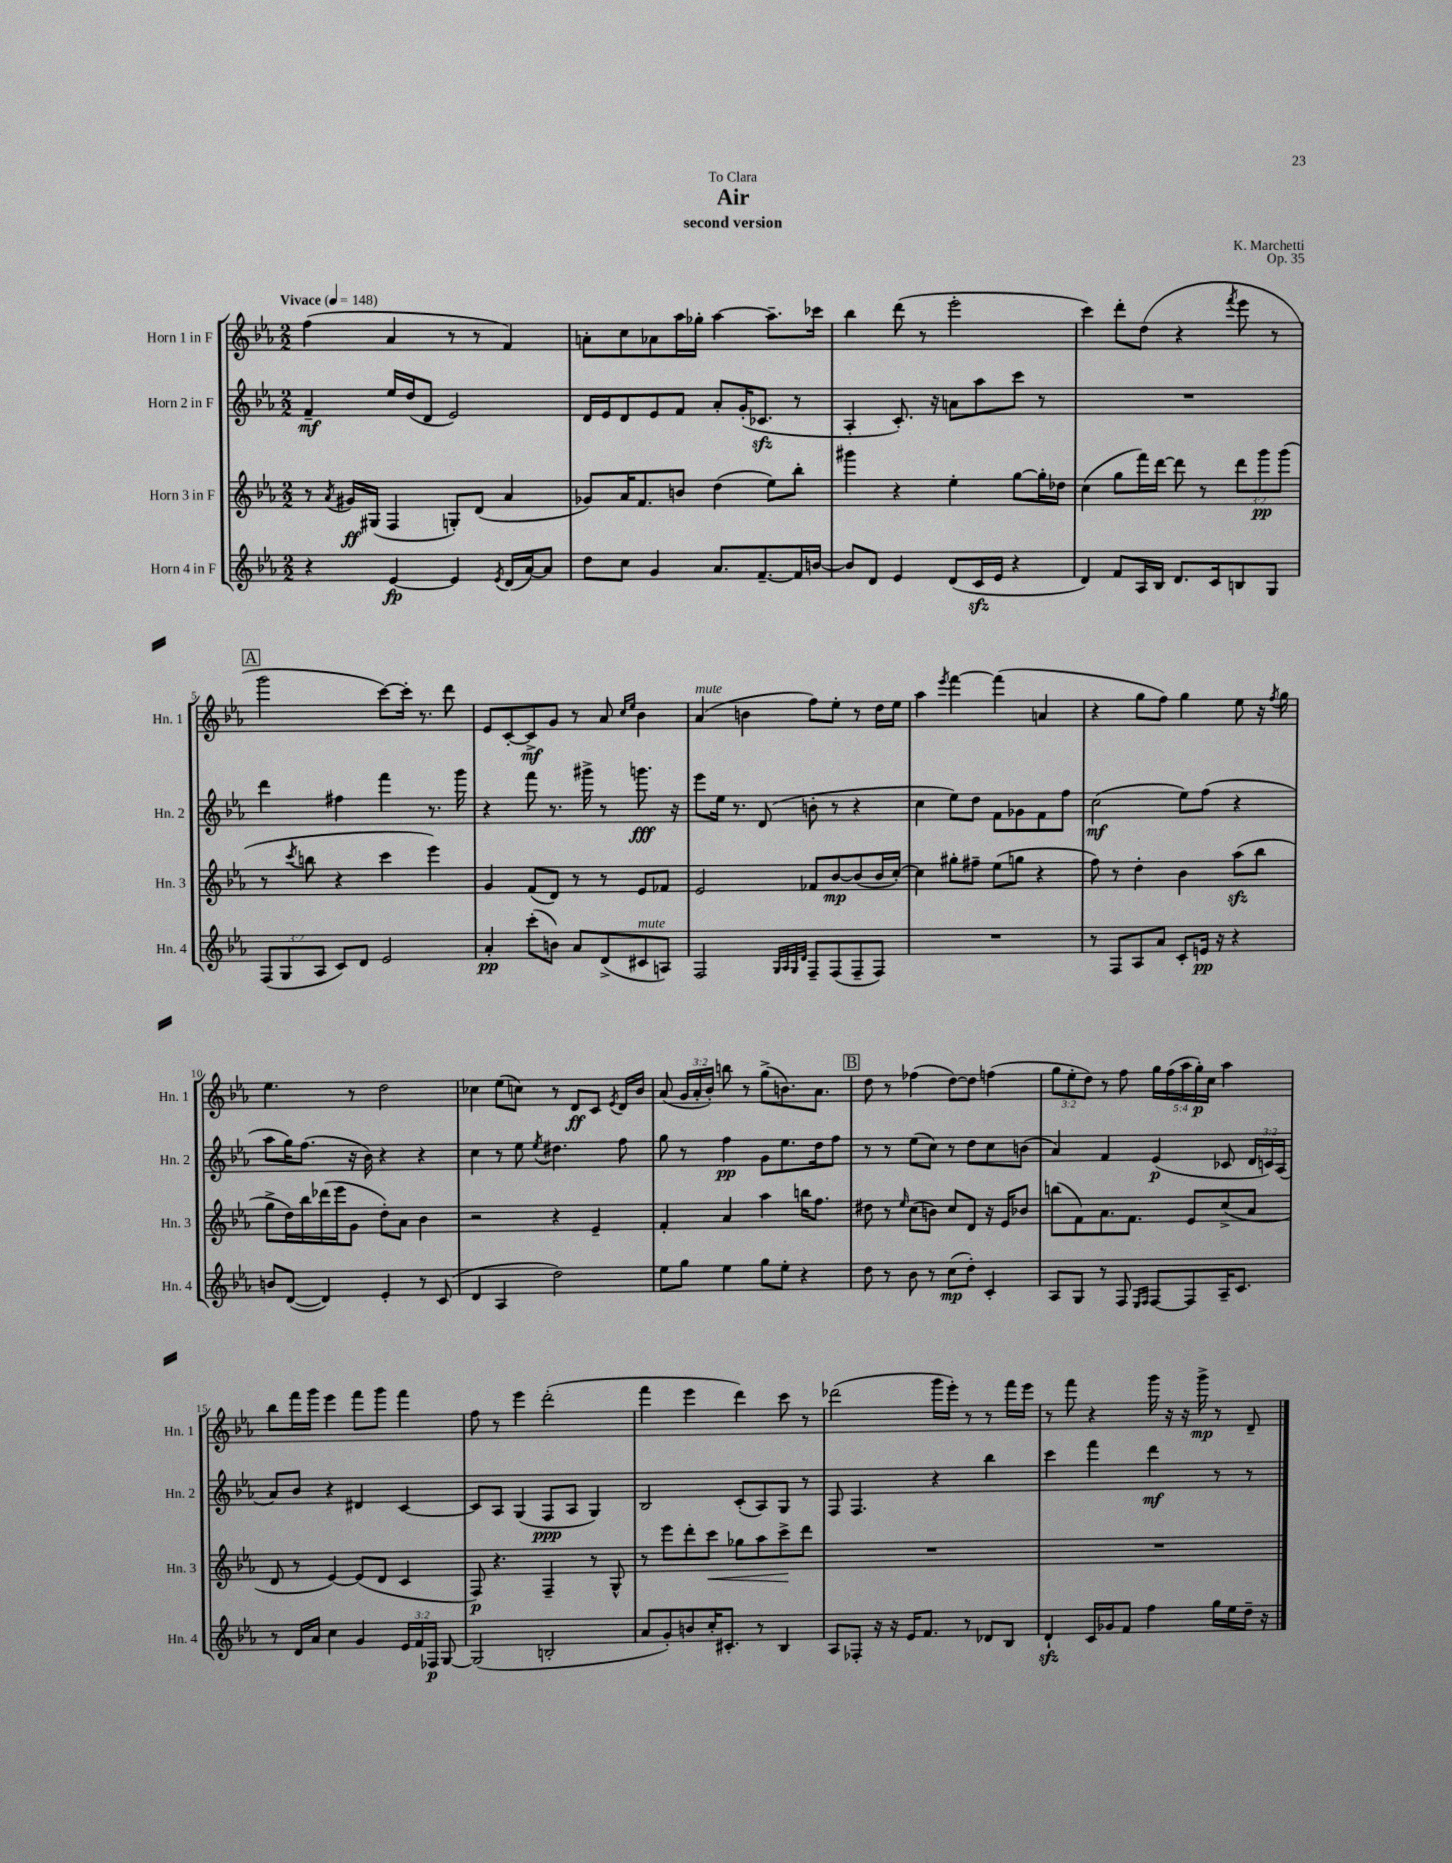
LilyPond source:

\header { title = "Air" composer = "K. Marchetti" subtitle = "second version" dedication = "To Clara" opus = "Op. 35" }
<<
\new StaffGroup <<
\new Staff = "s0" \with { instrumentName = "Horn 1 in F" shortInstrumentName = "Hn. 1" } {
    \clef treble \key ees \major \numericTimeSignature \time 2/2 \override Staff.TupletNumber.text = #tuplet-number::calc-fraction-text \tempo "Vivace" 4 = 148
    \autoBeamOff f''4( aes'4 r8 r8 f'4) |
    a'8[-. c''8 aes'8 aes''16 ges''16]-. aes''4~ aes''8.[-- ces'''16] |
    bes''4 d'''8( r8 ees'''2-. |
    c'''4) d'''8[-. d''8]( r4 \acciaccatura { f'''8 } ees'''8 r8 |
    \mark \markup { \box "A" } g'''2 c'''8[~) c'''16]-. r8. d'''8 |
    ees'8[ c'8~-. c'8->\mf g'8] r8 aes'8 \grace { c''16[ ees''16] } bes'4 |
    aes'4^\markup { \italic "mute" }( b'4 f''8[) ees''8]-. r8 d''16[ ees''16] |
    aes''4 \acciaccatura { ees'''8 } f'''4~ f'''4( a'4 |
    r4 g''8[ f''8]) g''4 ees''8 r16 \acciaccatura { f''8 } g''16 |
    ees''4. r8 d''2 |
    ces''4 ees''8[( c''8]) r8 d'8[\ff c'8] \acciaccatura { ees'8 } d'16[ bes'16] |
    aes'8( \tuplet 3/2 { g'16[ aes'16-. bes'16]-.) } b''8 r8 g''8[->( b'8.) aes'8.] |
    \mark \markup { \box "B" } d''8 r8 fes''4( d''8[~) d''8] f''4( |
    \tuplet 3/2 { g''8[ ees''8-. d''8]) } r8 f''8 \tuplet 5/4 { g''16[ f''16( aes''16 g''16-.\p) c''16] } aes''4 |
    bes''8[ f'''16 g'''16] ees'''4 f'''8[ g'''8] f'''4 |
    f''8 r8 ees'''4 d'''2-.( |
    f'''4 ees'''4 d'''4) c'''8 r8 |
    des'''2( g'''16[ ees'''16]-.) r8 r8 f'''16[ ees'''16] |
    r8 f'''8 r4 g'''16 r16 r16 g'''16->\mp r8 d'8-- \bar "|." |
}
\new Staff = "s1" \with { instrumentName = "Horn 2 in F" shortInstrumentName = "Hn. 2" } {
    \clef treble \key ees \major \numericTimeSignature \time 2/2 \override Staff.TupletNumber.text = #tuplet-number::calc-fraction-text
    \autoBeamOff f'4--\mf ees''16[ d''16( d'8] ees'2) |
    d'16[ ees'16 d'8 ees'8 f'8] aes'8[-. g'16-.( ces'8.]\sfz r8 |
    aes4-. c'8.-.) r16 a'8[ aes''8 c'''8] r8 |
    R1 |
    \mark \markup { \box "A" } d'''4 fis''4 f'''4 r8. g'''16 |
    r4 f'''8 r8. gis'''16-> r8 g'''8.\fff r16 |
    ees'''8[ ees''16] r8. d'8( b'8-. r8 r4 |
    c''4 ees''8[) d''8] f'8[ ges'8 f'8 f''8] |
    c''2\mf( ees''8[) f''8]( r4 |
    aes''8[ g''16) f''8.]( r16 bes'16) r4 r4 |
    c''4 r8 ees''8 \acciaccatura { ees''8 } dis''4. f''8 |
    g''8 r8 f''4\pp g'8[ ees''8. d''16 f''8] |
    \mark \markup { \box "B" } r8 r8 ees''8[( c''8]) r8 d''8[ c''8 b'8]( |
    aes'4) f'4 ees'4\p( ces'8 \tuplet 3/2 { d'16[ c'16) aes16]( } |
    aes'8[) bes'8] r4 dis'4 c'4~ |
    c'8[ aes8] g4( f8[\ppp aes8] g4) |
    bes2 c'8[-.( aes8) g8] r8 |
    f8 f4. r4 bes''4 |
    c'''4 f'''4 d'''4\mf r8 r8 \bar "|." |
}
\new Staff = "s2" \with { instrumentName = "Horn 3 in F" shortInstrumentName = "Hn. 3" } {
    \clef treble \key ees \major \numericTimeSignature \time 2/2 \override Staff.TupletNumber.text = #tuplet-number::calc-fraction-text
    \autoBeamOff r8 \acciaccatura { aes'8 } gis'16[\ff gis16]( f4 g8[-.) d'8]( aes'4 |
    ges'8[) aes'16 f'8. b'8] d''4( ees''8[) bes''8]-. |
    gis'''4 r4 ees''4-. g''8[~ g''16-. des''16] |
    c''4( g''8[ f'''16) d'''16]~ d'''8 r8 \tuplet 3/2 { d'''8[ g'''8\pp g'''8]( } |
    \mark \markup { \box "A" } r8 \acciaccatura { c'''8 } b''8 r4 c'''4 ees'''4) |
    g'4 f'8[( d'8]) r8 r8 ees'8[ fes'8] |
    ees'2 fes'8[ bes'8~\mp bes'8( bes'16 c''16]~-.) |
    c''4 gis''8[-. fis''8]-- ees''8[( g''8] r4 |
    f''8) r8 d''4-. bes'4 aes''8[\sfz( bes''8] |
    g''8[-> d''16) bes''16 des'''16( ees'''16 g'8] d''8[-.) aes'8] bes'4 |
    r2 r4 ees'4-- |
    f'4-. aes'4 aes''4 b''16[ f''8.] |
    \mark \markup { \box "B" } dis''8 r8 \grace { ees''16 } c''8[( b'8]) c''8[ d'8] r16 ees'16[ bes'8] |
    b''8[( f'8) aes'8. f'8.] ees'8[ c''8->( aes'8] |
    d'8 r8 ees'4~) ees'8[( d'8] c'4 |
    f8\p) r4. f4-- r8 g8-^ |
    r8 ees'''8[ d'''8-. c'''8]\< ges''8[ aes''8 c'''8->\! d'''8] |
    R1 |
    R1 \bar "|." |
}
\new Staff = "s3" \with { instrumentName = "Horn 4 in F" shortInstrumentName = "Hn. 4" } {
    \clef treble \key ees \major \numericTimeSignature \time 2/2 \override Staff.TupletNumber.text = #tuplet-number::calc-fraction-text
    \autoBeamOff r4 ees'4~\fp ees'4 \acciaccatura { ees'8 } d'16[( aes'16~) aes'8] |
    d''8[ c''8] g'4 aes'8.[ f'8.~-- f'16 b'16]~ |
    b'8[ d'8] ees'4 d'8[( c'16\sfz ees'16] r4 |
    d'4) f'8[ aes16 bes16] d'8.[ c'16 b8 g8] |
    \mark \markup { \box "A" } \tuplet 3/2 { f8[( g8 aes8] } c'8[) d'8] ees'2 |
    aes'4-.\pp c'''8[-.( b'8]) aes'8[ d'8->( cis'8^\markup { \italic "mute" } a8]) |
    f2 \grace { g32[ aes32 g32 d'32] } f8[-- f8( f8-- f8]) |
    R1 |
    r8 f8[ aes8 aes'8] c'8[-. e'16]\pp r16 r4 |
    b'8[ d'8]~( d'4) ees'4-. r8 c'8( |
    d'4 aes4 d''2) |
    ees''8[ g''8] ees''4 g''8[ ees''8]-. r4 |
    \mark \markup { \box "B" } d''8 r8 bes'8 r8 c''8[\mp( d''8]-.) c'4-. |
    aes8[ g8] r8 f8 \grace { ees16[ f16] } f8[~ f8 aes16-- c'8.] |
    r8 d'16[ aes'16] c''4 g'4 \tuplet 3/2 { ees'16[ f'16 fes16]\p } g8~ |
    g2( b2-. |
    aes'8[ g'8-.) b'8 c''16-. cis'8.]-. r8 bes4 |
    aes8[ fes8]-. r16 r16 ees'16[ f'8.] r8 des'8[ bes8] |
    d'4-!\sfz c'16[ ges'16 f'8] f''4 g''16[ ees''16 d''16]-- r16 \bar "|." |
}
>>
>>
